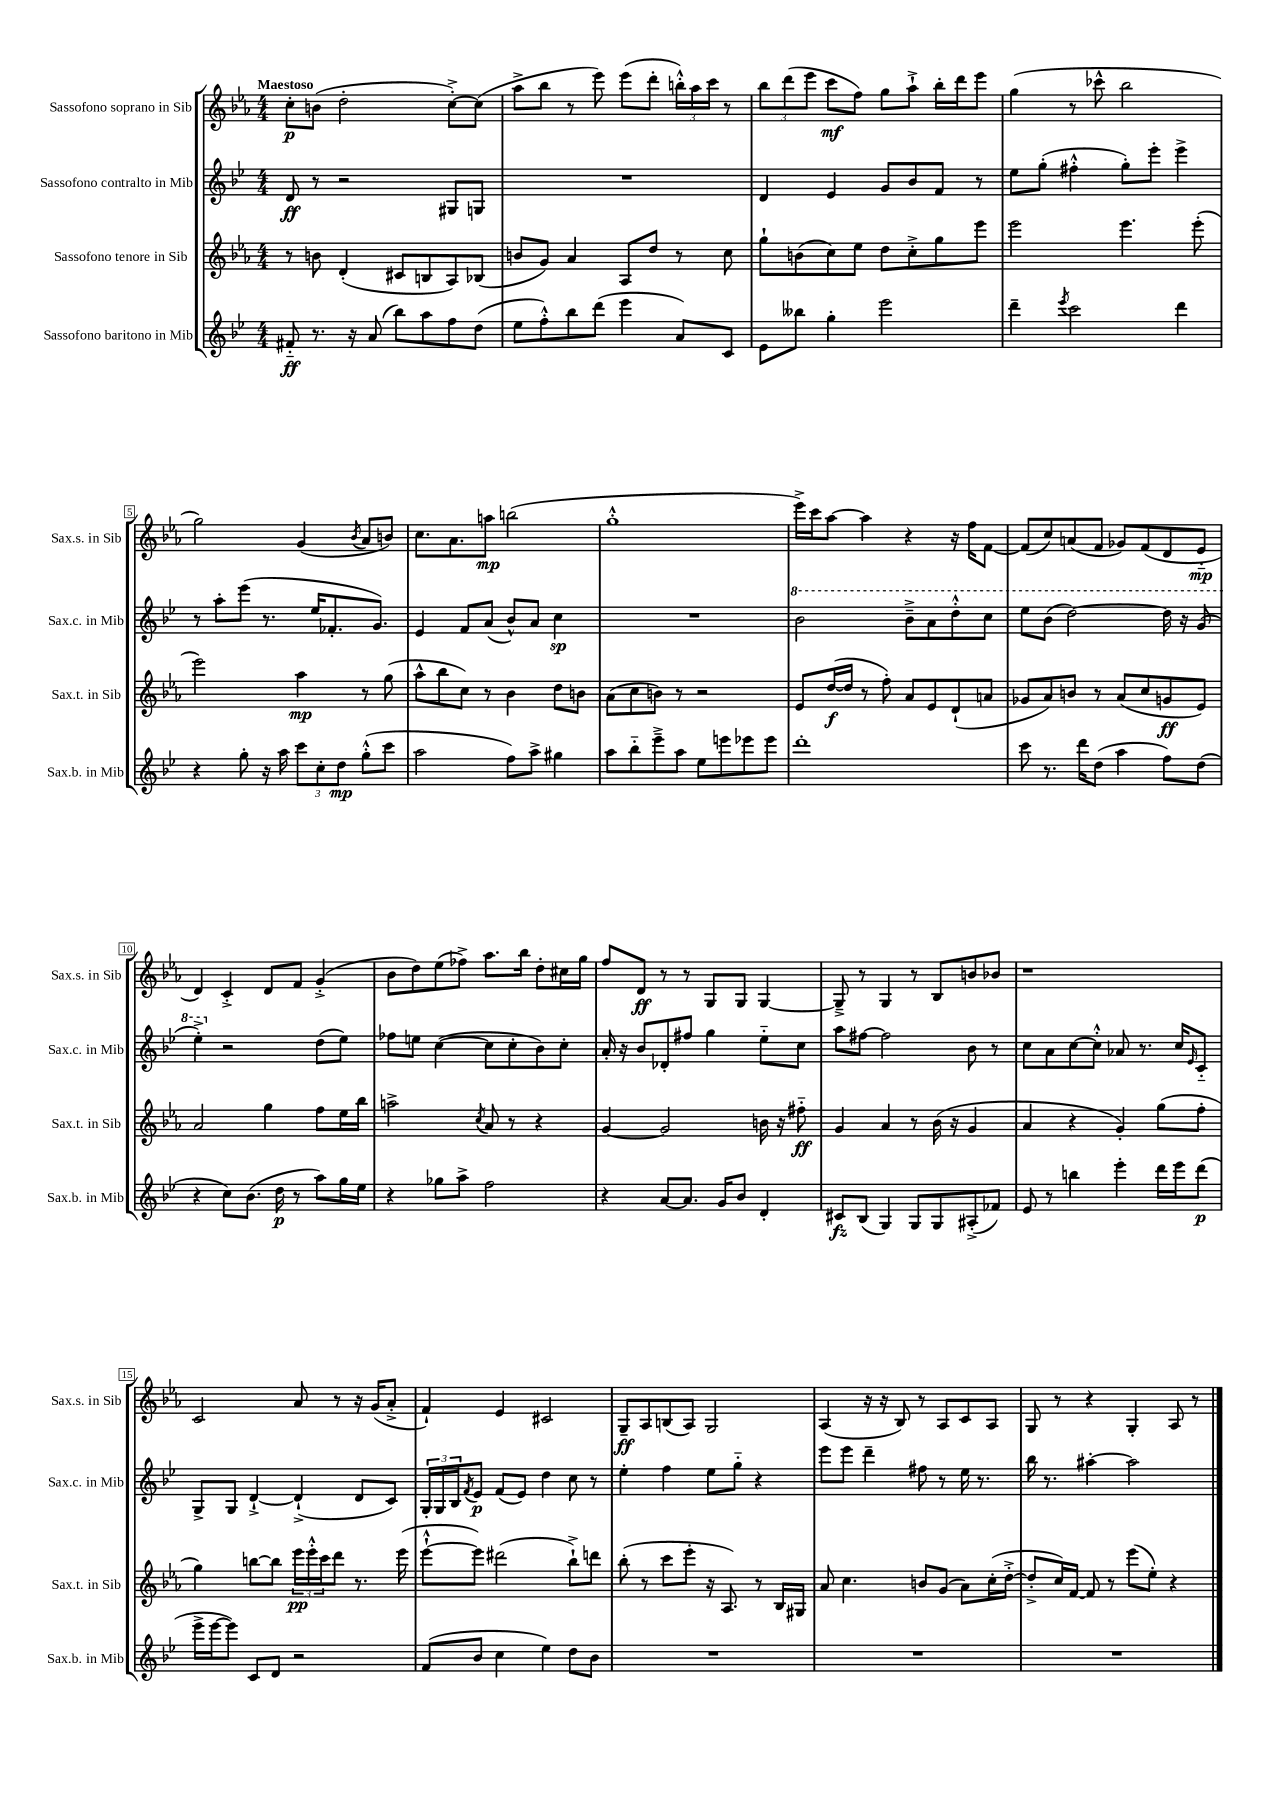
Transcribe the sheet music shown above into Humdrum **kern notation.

**kern	**dynam	**kern	**dynam	**kern	**dynam	**kern	**dynam
*part4	*part4	*part3	*part3	*part2	*part2	*part1	*part1
*staff4	*staff4	*staff3	*staff3	*staff2	*staff2	*staff1	*staff1
*I"Sassofono baritono in Mib	*	*I"Sassofono tenore in Sib	*	*I"Sassofono contralto in Mib	*	*I"Sassofono soprano in Sib	*
*I'Sax.b. in Mib	*	*I'Sax.t. in Sib	*	*I'Sax.c. in Mib	*	*I'Sax.s. in Sib	*
*clefG2	*	*clefG2	*	*clefG2	*	*clefG2	*
*k[b-e-]	*	*k[b-e-a-]	*	*k[b-e-]	*	*k[b-e-a-]	*
*M4/4	*	*M4/4	*	*M4/4	*	*M4/4	*
=1	=1	=1	=1	=1	=1	=1	=1
!	!	!	!	!	!	!LO:TX:a:B:t=Maestoso	!
8f#X/	ff	8r	.	8d/	ff	8cc'\L	p
8.r	.	8bn\	.	8r	.	(8bn\J	.
.	.	(4d'/	.	2r	.	2dd'\	.
16r	.	.	.	.	.	.	.
(8a/	.	.	.	.	.	.	.
8bb-\L)	.	8c#X/L	.	.	.	.	.
8aa\	.	8Bn/	.	.	.	.	.
8ff\	.	8A-/)	.	8G#X/L	.	[8cc'^\L)	.
(8dd\J	.	(8B-X/J	.	8Gn/J	.	(8cc\J]	.
=2	=2	=2	=2	=2	=2	=2	=2
8ee-\L	.	8bn/L	.	1r	.	8aa-^\L	.
8ff'^^\)	.	8g/J)	.	.	.	8bb-\J	.
8bb-\	.	4a-/	.	.	.	8r	.
(8ddd\J	.	.	.	.	.	8eee-\)	.
4eee-\	.	8A-/L	.	.	.	(8eee-\L	.
.	.	8dd/J	.	.	.	8ddd'\J	.
8a/L)	.	8r	.	.	.	24bbn'^^\LL)	.
.	.	.	.	.	.	24aa-\	.
.	.	.	.	.	.	24ccc\JJ	.
8c/J	.	8cc\	.	.	.	8r	.
=3	=3	=3	=3	=3	=3	=3	=3
8e-\L	.	8gg`\L	.	4d/	.	12bb-\L	.
.	.	.	.	.	.	(12ddd\	.
8bb--X\J	.	(8bn\	.	.	.	.	.
.	.	.	.	.	.	12eee-\J	.
4gg'\	.	8cc\)	.	4e-/	.	8ccc\L	mf
.	.	8ee-\J	.	.	.	8ff\J)	.
2eee-\	.	8dd\L	.	8g/L	.	8gg\L	.
.	.	8cc'^\	.	8b-/	.	8aa-`^\J	.
.	.	8gg\	.	8f/J	.	16bb-'\LL	.
.	.	.	.	.	.	16ddd\J	.
.	.	8eee-\J	.	8r	.	8eee-\J	.
=4	=4	=4	=4	=4	=4	=4	=4
4ddd~\	.	2eee-\	.	8ee-\L	.	(4gg\	.
.	.	.	.	(8gg'\J	.	.	.
8qeee-/	.	.	.	.	.	.	.
2ccc\	.	.	.	4ff#X'^^\	.	8r	.
.	.	.	.	.	.	8ccc-X^^\	.
.	.	4.eee-\	.	8gg'\L)	.	2bb-\	.
.	.	.	.	8eee-'\J	.	.	.
4ddd\	.	.	.	4eee-^\	.	.	.
.	.	(8eee-'\	.	.	.	.	.
!!LO:LB:g=z
=5	=5	=5	=5	=5	=5	=5	=5
4r	.	2eee-\)	.	8r	.	2gg\)	.
.	.	.	.	8aa'\L	.	.	.
8gg'\	.	.	.	(8eee-\J	.	.	.
16r	.	.	.	8.r	.	.	.
16aa\	.	.	.	.	.	.	.
12ccc\L	.	4aa-\	mp	.	.	(4g/	.
.	.	.	.	16ee-/KL	.	.	.
12cc'\	.	.	.	.	.	.	.
.	.	.	.	8.f-X'/	.	.	.
12dd\J	mp	.	.	.	.	.	.
.	.	.	.	.	.	8qb-/	.
(8gg'^^\L	.	8r	.	.	.	8a-/L	.
.	.	.	.	8.g/J)	.	.	.
8ccc\J	.	(8gg\	.	.	.	8bn/J)	.
=6	=6	=6	=6	=6	=6	=6	=6
2aa\	.	8aa-^^\L	.	4e-/	.	8.cc\L	.
.	.	8bb-\	.	.	.	.	.
.	.	.	.	.	.	8.a-\	.
.	.	8cc\J)	.	8f/L	.	.	.
.	.	8r	.	(8a/J	.	8aan\J	mp
8ff\L)	.	4b-\	.	8b-^^/L)	.	(2bbn\	.
8aa^\J	.	.	.	8a/J	.	.	.
4gg#X\	.	8dd\L	.	4cc\	sp	.	.
.	.	8bn\J	.	.	.	.	.
=7	=7	=7	=7	=7	=7	=7	=7
8aa\L	.	(8a-\L	.	1r	.	1gg'^^	.
8bb-\	.	8cc\	.	.	.	.	.
8eee-~^\	.	8bn\J)	.	.	.	.	.
8aa\J	.	8r	.	.	.	.	.
8ee-\L	.	2r	.	.	.	.	.
8eeen\	.	.	.	.	.	.	.
8eee-X\	.	.	.	.	.	.	.
8eee-\J	.	.	.	.	.	.	.
=8	=8	=8	=8	=8	=8	=8	=8
*	*	*	*	*8va	*	*	*
1ddd'	.	8e-/L	.	2bb-\	.	16eee-^\LL)	.
.	.	.	.	.	.	16ccc\J	.
.	.	([16dd/L	f	.	.	[8aa-\J	.
.	.	16dd/JJ]	.	.	.	.	.
.	.	8r	.	.	.	4aa-\]	.
.	.	8ff'\)	.	.	.	.	.
.	.	8a-/L	.	8bb-~^\L	.	4r	.
.	.	8e-/	.	8aa\	.	.	.
.	.	(8d`/	.	8ddd'^^\	.	16r	.
.	.	.	.	.	.	16ff\KL	.
.	.	8an/J	.	8ccc\J	.	[8f\J	.
=9	=9	=9	=9	=9	=9	=9	=9
8ccc\	.	8g-X/L	.	8eee-\L	.	(8f/L]	.
8.r	.	8a-/)	.	(8bb-\J	.	8cc/)	.
.	.	8bn/J	.	[2ddd\)	.	(8an/	.
16ddd\KL	.	.	.	.	.	.	.
(8dd\J	.	8r	.	.	.	8f/J	.
4aa\	.	(8a-/L	.	.	.	8g-X/L)	.
.	.	8cc/	.	.	.	(8f/	.
8ff\L)	.	8gn/	ff	16ddd\]	.	8d/	.
.	.	.	.	16r	.	.	.
(8dd\J	.	8e-/J)	.	(8gg/	.	8e-/J	mp
!!LO:LB:g=z
=10	=10	=10	=10	=10	=10	=10	=10
4r	.	2a-/	.	4eee-'^\)	.	4d/)	.
*	*	*	*	*X8va	*	*	*
8cc\L)	.	.	.	2r	.	4c'^/	.
(8.b-\J	.	.	.	.	.	.	.
.	.	4gg\	.	.	.	8d/L	.
16dd\	p	.	.	.	.	.	.
8r	.	.	.	.	.	8f/J	.
8aa\L)	.	8ff\L	.	(8dd\L	.	(4g'^/	.
16gg\L	.	16ee-\L	.	8ee-\J)	.	.	.
16ee-\JJ	.	16bb-\JJ	.	.	.	.	.
=11	=11	=11	=11	=11	=11	=11	=11
4r	.	2aan^\	.	8ff-X\L	.	8b-\L	.
.	.	.	.	8een\J	.	8dd\)	.
8gg-X\L	.	.	.	([4cc\	.	(8ee-\	.
8aa^\J	.	.	.	.	.	8ff-X^\J)	.
.	.	8qcc/	.	.	.	.	.
2ff\	.	8a-/	.	8cc\L]	.	8.aa-\L	.
.	.	8r	.	8cc'\	.	.	.
.	.	.	.	.	.	16bb-\Jk	.
.	.	4r	.	8b-\)	.	8dd'\L	.
.	.	.	.	8cc'\J	.	16cc#X\L	.
.	.	.	.	.	.	16gg\JJ	.
=12	=12	=12	=12	=12	=12	=12	=12
4r	.	[4g/	.	16a'/	.	8ff/L	.
.	.	.	.	16r	.	.	.
.	.	.	.	8b-/L	.	8d/J	ff
[8a/L	.	2g/]	.	8d-X'/	.	8r	.
8.a/J]	.	.	.	8ff#X/J	.	8r	.
.	.	.	.	4gg\	.	8G/L	.
16g/KL	.	.	.	.	.	.	.
8b-/J	.	.	.	.	.	8G/J	.
4d'/	.	16bn\	.	8ee-\L	.	[4G/	.
.	.	16r	.	.	.	.	.
.	.	8ff#X\	ff	8cc\J	.	.	.
=13	=13	=13	=13	=13	=13	=13	=13
8c#X/L	fz	4g/	.	8aa\L	.	8G~^/]	.
(8B-/J	.	.	.	[8ff#X\J	.	8r	.
4G/)	.	4a-/	.	2ff#\]	.	4G/	.
8G/L	.	8r	.	.	.	8r	.
8G/	.	(16b-\	.	.	.	8B-/L	.
.	.	16r	.	.	.	.	.
(8A#X'^/	.	4g/	.	8b-\	.	8bn/	.
8f-X/J)	.	.	.	8r	.	8b-X/J	.
=14	=14	=14	=14	=14	=14	=14	=14
8e-/	.	4a-/	.	8cc\L	.	1r	.
8r	.	.	.	8a\	.	.	.
4bbn\	.	4r	.	[8cc\	.	.	.
.	.	.	.	8cc'^^\J]	.	.	.
4eee-'\	.	4g'/)	.	8a-X/	.	.	.
.	.	.	.	8.r	.	.	.
16ddd\LL	.	(8gg\L	.	.	.	.	.
16eee-\J	.	.	.	16cc/KL	.	.	.
.	.	.	.	16qqe-/	.	.	.
(8ddd\J	p	8ff'\J	.	8c/J	.	.	.
!!LO:LB:g=z
=15	=15	=15	=15	=15	=15	=15	=15
16eee-^\LL	.	4gg\)	.	8G^/L	.	2c/	.
[16eee-\J	.	.	.	.	.	.	.
8eee-\J])	.	.	.	8G/J	.	.	.
8c/L	.	[8bbn\L	.	[4d`^/	.	.	.
8d/J	.	8bb\J]	.	.	.	.	.
2r	.	24eee-\LL	pp	(4d`^/]	.	8a-/	.
.	.	24eee-'^^\	.	.	.	.	.
.	.	24ccc\J	.	.	.	.	.
.	.	8ddd\J	.	.	.	8r	.
.	.	8.r	.	8d/L	.	16r	.
.	.	.	.	.	.	(16g/KL	.
.	.	.	.	8c/J)	.	8a-'^/J	.
.	.	(16eee-\	.	.	.	.	.
=16	=16	=16	=16	=16	=16	=16	=16
(8f/L	.	[8eee-`^^\L	.	24G'/LL	.	4f`/)	.
.	.	.	.	24G/	.	.	.
.	.	.	.	24B-/J	.	.	.
.	.	.	.	8qf/	.	.	.
8b-/J	.	8eee-\J])	.	8e-/J	p	.	.
4cc\	.	(2ddd#X\	.	(8f/L	.	4e-/	.
.	.	.	.	8e-/J)	.	.	.
4ee-\)	.	.	.	4dd\	.	2c#X/	.
8dd\L	.	8bb-`^\L)	.	8cc\	.	.	.
8b-\J	.	8dddn\J	.	8r	.	.	.
=17	=17	=17	=17	=17	=17	=17	=17
1r	.	(8bb-'\	.	4ee-'\	.	8G~/L	ff
.	.	8r	.	.	.	8A-/	.
.	.	8ccc\L	.	4ff\	.	(8Bn/	.
.	.	8eee-'\J	.	.	.	8A-/J)	.
.	.	16r	.	8ee-\L	.	2G/	.
.	.	8.A-/)	.	.	.	.	.
.	.	.	.	8gg\J	.	.	.
.	.	8r	.	4r	.	.	.
.	.	16B-/LL	.	.	.	.	.
.	.	16G#X/JJ	.	.	.	.	.
=18	=18	=18	=18	=18	=18	=18	=18
1r	.	8a-/	.	8eee-\L	.	(4A-/	.
.	.	4.cc\	.	8eee-\J	.	.	.
.	.	.	.	4ddd~\	.	16r	.
.	.	.	.	.	.	16r	.
.	.	.	.	.	.	8B-/)	.
.	.	8bn/L	.	8ff#X\	.	8r	.
.	.	(8g/J	.	8r	.	8A-/L	.
.	.	8a-\L)	.	16ee-\	.	8c/	.
.	.	.	.	8.r	.	.	.
.	.	(16cc'\L	.	.	.	8A-/J	.
.	.	[16dd'^\JJ	.	.	.	.	.
=19	=19	=19	=19	=19	=19	=19	=19
1r	.	8dd'^/L]	.	16bb-\	.	8G/	.
.	.	.	.	8.r	.	.	.
.	.	16cc/L)	.	.	.	8r	.
.	.	[16f/JJ	.	.	.	.	.
.	.	8f/]	.	[4aa#X'\	.	4r	.
.	.	8r	.	.	.	.	.
.	.	(8eee-\L	.	2aa#\]	.	4G'/	.
.	.	8ee-'\J)	.	.	.	.	.
.	.	4r	.	.	.	8A-/	.
.	.	.	.	.	.	8r	.
==	==	==	==	==	==	==	==
*-	*-	*-	*-	*-	*-	*-	*-
